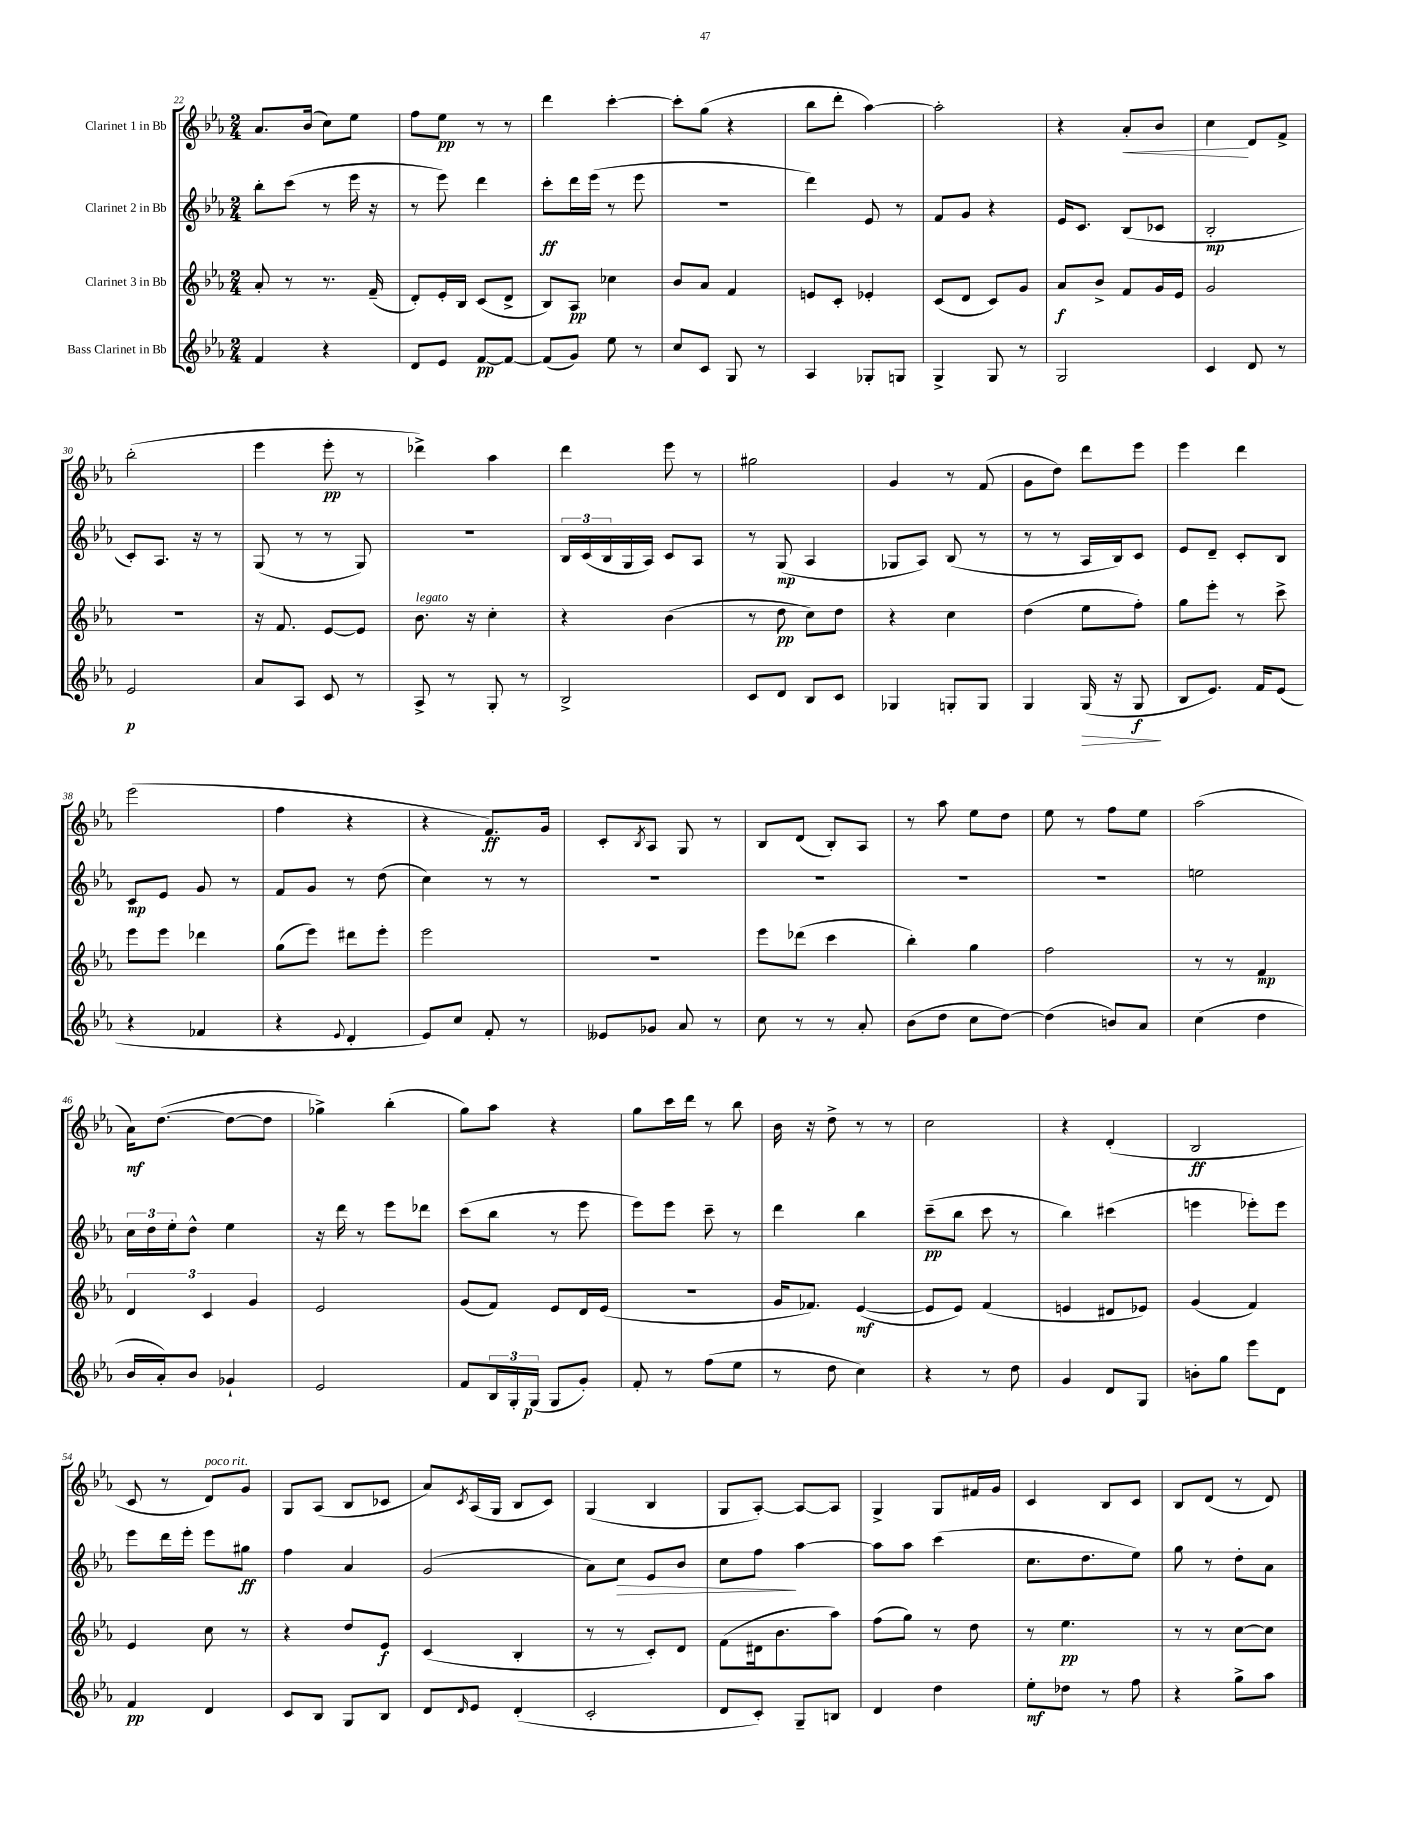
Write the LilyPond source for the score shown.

<<
\new StaffGroup <<
\new Staff = "s0" \with { instrumentName = "Clarinet 1 in Bb" } {
    \clef treble \key ees \major \numericTimeSignature \time 2/4
    aes'8. bes'16( c''8) ees''8 |
    f''8 ees''8\pp r8 r8 |
    d'''4 c'''4~-. |
    c'''8-. g''8( r4 |
    bes''8 d'''8-. aes''4~) |
    aes''2-. |
    r4 aes'8-.\< bes'8 |
    c''4\! d'8 f'8-> |
    bes''2-.( |
    ees'''4 ees'''8-.\pp r8 |
    des'''4->) aes''4 |
    d'''4 ees'''8 r8 |
    gis''2 |
    g'4 r8 f'8( |
    g'8 d''8) d'''8 ees'''8 |
    ees'''4 d'''4 |
    ees'''2( |
    f''4 r4 |
    r4 f'8.\ff) g'16 |
    c'8-. \acciaccatura { bes8 } aes8 g8 r8 |
    bes8 d'8( bes8-.) aes8 |
    r8 aes''8 ees''8 d''8 |
    ees''8 r8 f''8 ees''8 |
    aes''2( |
    aes'16\mf) d''8.~( d''8~ d''8 |
    ges''4->) bes''4-.( |
    g''8) aes''8 r4 |
    g''8 c'''16 d'''16 r8 bes''8 |
    bes'16 r16 d''8-> r8 r8 |
    c''2 |
    r4 d'4-.( |
    bes2\ff |
    c'8 r8 d'8^\markup { \italic "poco rit." }) g'8 |
    g8 aes8( bes8 ces'8 |
    aes'8) \acciaccatura { c'8 } aes16( g16 bes8 c'8) |
    g4( bes4 |
    g8 aes8~-.) aes8~ aes8 |
    g4-> g8 fis'16 g'16 |
    c'4 bes8 c'8 |
    bes8 d'8( r8 d'8) \bar "|." |
}
\new Staff = "s1" \with { instrumentName = "Clarinet 2 in Bb" } {
    \clef treble \key ees \major \numericTimeSignature \time 2/4
    bes''8-. c'''8( r8 ees'''16 r16 |
    r8 ees'''8) d'''4 |
    c'''8-.\ff d'''16 ees'''16( r8 ees'''8 |
    R2 |
    d'''4) ees'8 r8 |
    f'8 g'8 r4 |
    ees'16 c'8. bes8( ces'8 |
    bes2-.\mp |
    c'8-.) aes8. r16 r8 |
    g8( r8 r8 g8) |
    R2 |
    \tuplet 3/2 { bes16 c'16( bes16 } g16 aes16) c'8 aes8 |
    r8 g8\mp( aes4 |
    ges8 aes8) bes8( r8 |
    r8 r8 aes16 bes16) c'8 |
    ees'8 d'8-- c'8-. bes8 |
    c'8\mp ees'8 g'8 r8 |
    f'8 g'8 r8 d''8( |
    c''4) r8 r8 |
    R2 |
    R2 |
    R2 |
    R2 |
    e''2 |
    \tuplet 3/2 { c''16 d''16 ees''16-. } d''8-^ ees''4 |
    r16 d'''16 r8 ees'''8 des'''8 |
    c'''8( bes''8 r8 ees'''8 |
    ees'''8) ees'''8 c'''8-- r8 |
    d'''4 bes''4 |
    c'''8--\pp( bes''8 c'''8 r8 |
    bes''4) cis'''4( |
    e'''4 ees'''8-.) ees'''8 |
    ees'''8 d'''16 ees'''16-. ees'''8 gis''8\ff |
    f''4 aes'4 |
    g'2( |
    aes'8) c''8\> ees'8 bes'8 |
    c''8 f''8\! aes''4~ |
    aes''8 aes''8 c'''4( |
    c''8. d''8. ees''8) |
    g''8 r8 d''8-. aes'8 \bar "|." |
}
\new Staff = "s2" \with { instrumentName = "Clarinet 3 in Bb" } {
    \clef treble \key ees \major \numericTimeSignature \time 2/4
    aes'8-. r8 r8. f'16--( |
    d'8-.) ees'16-. bes16 c'8( d'8-> |
    bes8) aes8\pp ces''4 |
    bes'8 aes'8 f'4 |
    e'8 c'8-. ees'4-. |
    c'8( d'8 c'8) g'8 |
    aes'8\f bes'8-> f'8 g'16 ees'16 |
    g'2 |
    r2 |
    r16 f'8. ees'8~ ees'8 |
    bes'8.^\markup { \italic "legato" } r16 c''4-. |
    r4 bes'4( |
    r8 d''8\pp c''8) d''8 |
    r4 c''4 |
    d''4( ees''8 f''8-.) |
    g''8 ees'''8-. r8 c'''8-> |
    ees'''8 ees'''8 des'''4 |
    g''8( ees'''8) dis'''8 ees'''8-. |
    ees'''2 |
    r2 |
    ees'''8 des'''8( c'''4 |
    bes''4-.) g''4 |
    f''2 |
    r8 r8 f'4\mp |
    \tuplet 3/2 { d'4 c'4 g'4 } |
    ees'2 |
    g'8( f'8) ees'8 d'16 ees'16( |
    r2 |
    g'16 fes'8.) ees'4~\mf( |
    ees'8 ees'8) f'4( |
    e'4 dis'8 ees'8) |
    g'4( f'4) |
    ees'4 c''8 r8 |
    r4 d''8 ees'8\f |
    c'4( bes4-. |
    r8 r8 c'8-.) d'8 |
    f'8( dis'16 bes'8. aes''8) |
    f''8( g''8) r8 d''8 |
    r8 ees''4.\pp |
    r8 r8 c''8~ c''8 \bar "|." |
}
\new Staff = "s3" \with { instrumentName = "Bass Clarinet in Bb" } {
    \clef treble \key ees \major \numericTimeSignature \time 2/4
    f'4 r4 |
    d'8 ees'8 f'8~\pp f'8~ |
    f'8( g'8) ees''8 r8 |
    c''8 c'8 g8 r8 |
    aes4 ges8-. g8 |
    g4-> g8 r8 |
    g2 |
    c'4 d'8 r8 |
    ees'2\p |
    aes'8 aes8 c'8 r8 |
    aes8-> r8 g8-. r8 |
    bes2-> |
    c'8 d'8 bes8 c'8 |
    ges4 g8-. g8 |
    g4 g16\>( r16 g8\f\! |
    bes8 ees'8.) f'16 ees'8( |
    r4 fes'4 |
    r4 \appoggiatura { ees'8 } d'4-. |
    ees'8) c''8 f'8-. r8 |
    eeses'8 ges'8 aes'8 r8 |
    c''8 r8 r8 aes'8-. |
    bes'8( d''8 c''8 d''8~) |
    d''4( b'8) aes'8 |
    c''4( d''4 |
    bes'16 aes'16-.) bes'8 ges'4-! |
    ees'2 |
    f'8 \tuplet 3/2 { bes16 g16-. g16\p( } g8 g'8-.) |
    f'8-. r8 f''8( ees''8 |
    r8 d''8 c''4) |
    r4 r8 d''8 |
    g'4 d'8 g8 |
    b'8-. g''8 ees'''8 d'8 |
    f'4\pp d'4 |
    c'8 bes8 g8 bes8 |
    d'8 \grace { d'16 } ees'8 d'4-.( |
    c'2-. |
    d'8 c'8-.) g8-- b8 |
    d'4 d''4 |
    ees''8-.\mf des''8 r8 f''8 |
    r4 g''8-> aes''8 \bar "|." |
}
>>
>>
\layout { \context { \Score currentBarNumber = #22 } }
